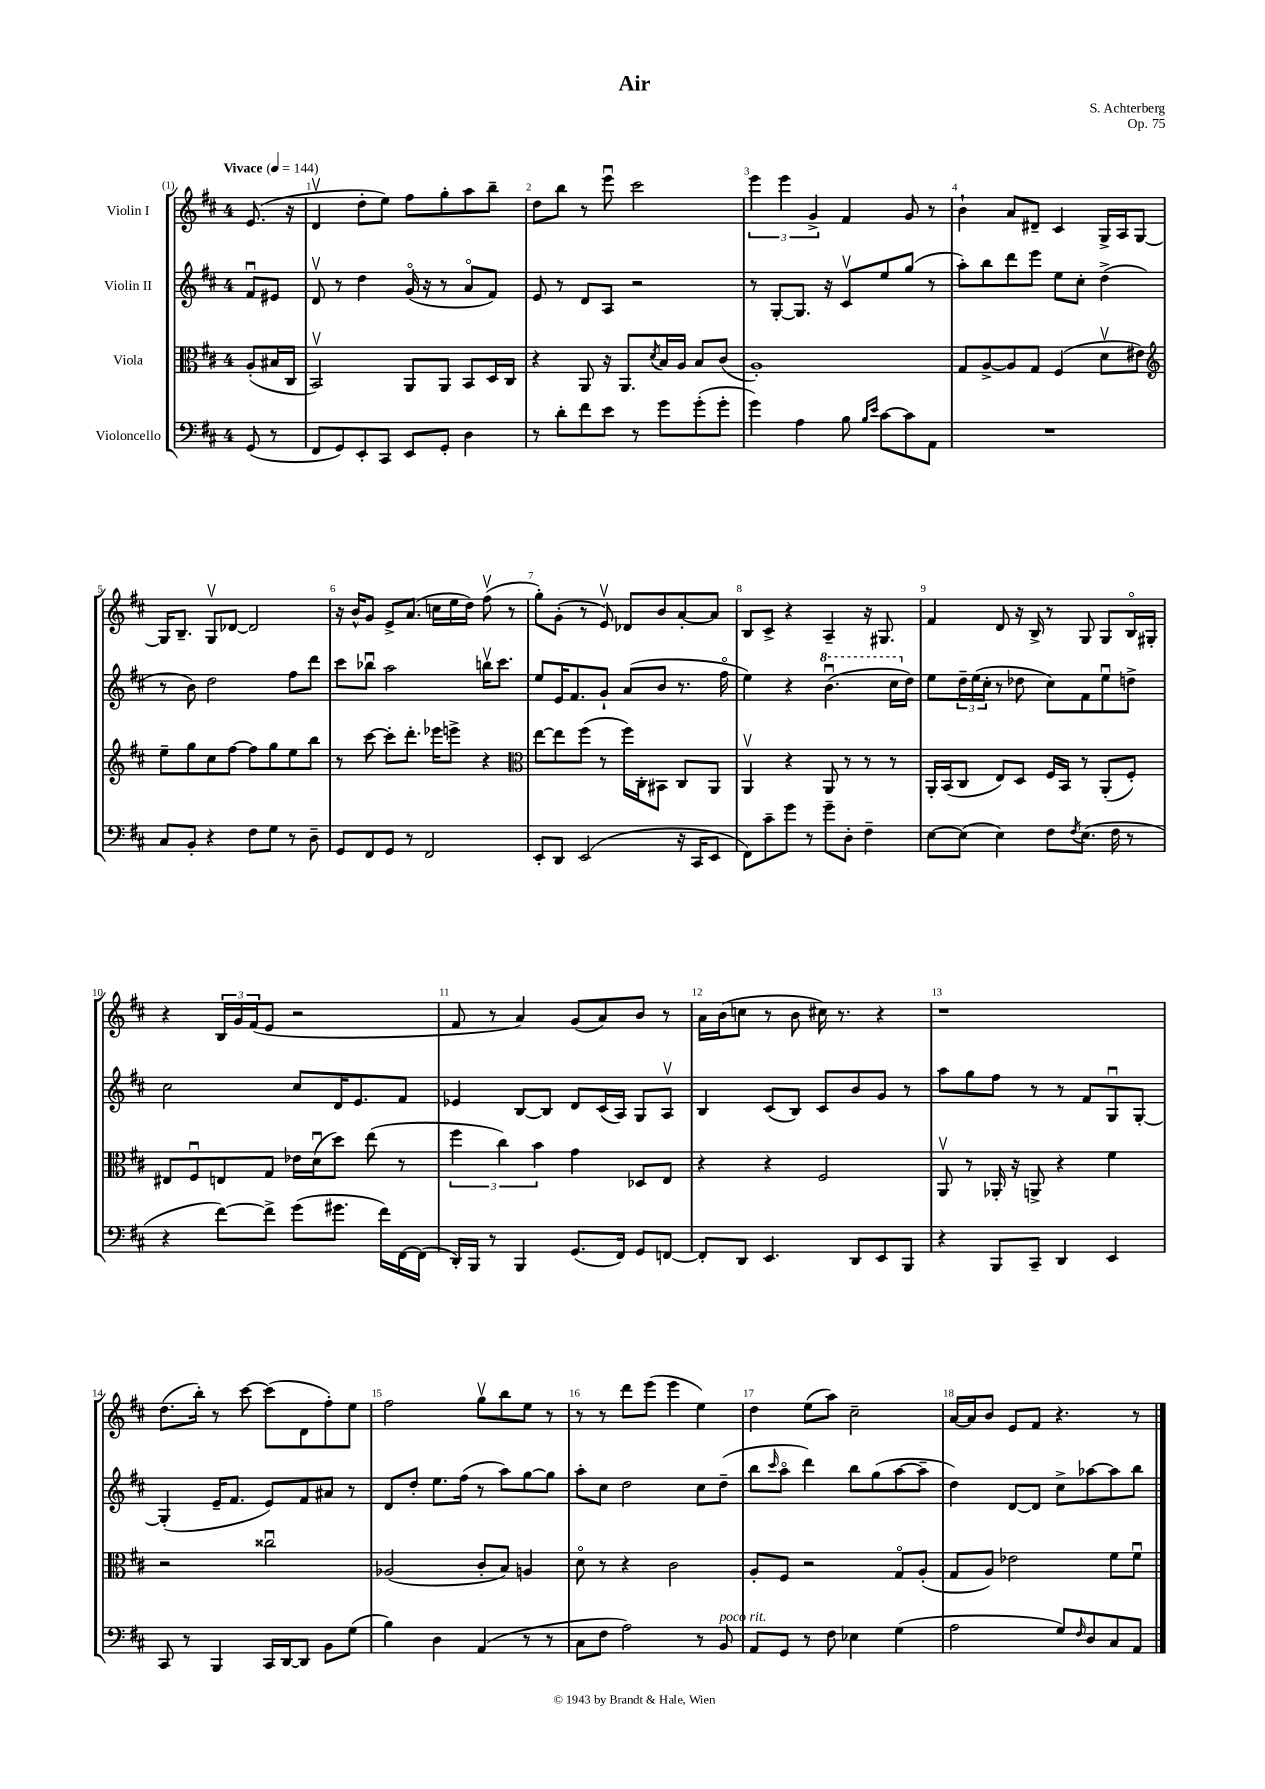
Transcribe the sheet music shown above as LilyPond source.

\header { title = "Air" composer = "S. Achterberg" opus = "Op. 75" }
<<
\new StaffGroup <<
\new Staff = "s0" \with { instrumentName = "Violin I" } {
    \clef treble \key d \major \once \override Staff.TimeSignature.style = #'single-digit \time 4/4 \partial 4 \tempo "Vivace" 4 = 144
    e'8.( r16 |
    d'4\upbow d''8-. e''8) fis''8 g''8-. a''8 b''8-- |
    d''8 b''8 r8 e'''8\downbow cis'''2 |
    \tuplet 3/2 { e'''4 e'''4 g'4-> } fis'4 g'8 r8 |
    b'4-! a'8 dis'8-- cis'4 g16-> a16 g8~ |
    g16 b8.-- g8\upbow des'8~ des'2 |
    r16 b'16-^ g'8 e'8-> a'8.( c''16 e''16 d''16) fis''8\upbow( r8 |
    g''8-.) g'8-.( r8 e'8\upbow) des'8 b'8 a'8~-. a'8 |
    b8 cis'8-> r4 a4-- r16 gis8. |
    fis'4 d'8 r16 b16-> r8 g8 g8 b16\flageolet gis16-. |
    r4 \tuplet 3/2 { b16 g'16 fis'16( } e'8 r2 |
    fis'8 r8 a'4) g'8( a'8) b'8 r8 |
    a'16 b'16( c''8 r8 b'8 cis''16) r8. r4 |
    r1 |
    d''8.( b''16-.) r8 cis'''8~ cis'''8( d'8 fis''8-.) e''8 |
    fis''2 g''8\upbow b''8 e''8 r8 |
    r8 r8 d'''8 e'''8( e'''4 e''4) |
    d''4 e''8( a''8) cis''2-- |
    a'16~ a'16 b'8 e'8 fis'8 r4. r8 \bar "|." |
}
\new Staff = "s1" \with { instrumentName = "Violin II" } {
    \clef treble \key d \major \once \override Staff.TimeSignature.style = #'single-digit \time 4/4 \partial 4
    fis'8\downbow eis'8 |
    d'8\upbow r8 d''4 g'16\flageolet( r16 r8 a'8\flageolet fis'8) |
    e'8 r8 d'8 a8 r2 |
    r8 g8~-. g8. r16 cis'8\upbow e''8 g''8( r8 |
    a''8-.) b''8 d'''8 e'''8 e''8 cis''8-. d''4->( |
    r8 b'8) d''2 fis''8 d'''8 |
    cis'''8 bes''8\downbow a''2 b''16\upbow cis'''8. |
    e''8 e'16 fis'8. g'8-! a'8( b'8 r8. fis''16\flageolet |
    e''4) r4 \ottava #1 b''4.\downbow( cis'''16 \ottava #0 d''16) |
    e''8 \tuplet 3/2 { d''16-- e''16( cis''16-. } r8 des''8 cis''8) fis'8 e''8\downbow d''8-> |
    cis''2 cis''8 d'16 e'8. fis'8 |
    ees'4 b8~ b8 d'8 cis'16( a16) g8 a8\upbow |
    b4 cis'8( b8) cis'8 b'8 g'8 r8 |
    a''8 g''8 fis''8 r8 r8 fis'8 g8\downbow g8~-. |
    g4-.( e'16-- fis'8. e'8) fis'8 ais'8 r8 |
    d'8 d''8-. e''8. fis''16( r8 a''8) g''8~ g''8 |
    a''8-. cis''8 d''2 cis''8 d''8--( |
    b''8 \grace { cis'''16 } a''8\flageolet d'''4) b''8 g''8( a''8~ a''8-- |
    d''4) d'8~ d'8 cis''8-> aes''8~ aes''8 b''8 \bar "|." |
}
\new Staff = "s2" \with { instrumentName = "Viola" } {
    \clef alto \key d \major \once \override Staff.TimeSignature.style = #'single-digit \time 4/4 \partial 4
    a8-.( bis16 cis16 |
    b,2\upbow) a,8 a,8 b,8 d16 cis16 |
    r4 a,8 r16 a,8. \acciaccatura { d'8 } b16 a16 b8 cis'8( |
    a1-.) |
    g8 a8~-> a8 g8 fis4( d'8\upbow eis'8) |
    \clef treble e''8-- g''8 cis''8 fis''8~ fis''8 g''8 e''8 b''8 |
    r8 cis'''8~ cis'''8-. d'''8.-. ees'''16 e'''8-> r4 |
    \clef alto e''8~ e''8 fis''8( r8 fis''16) cis16-. bis,8 cis8 a,8 |
    a,4\upbow r4 a,8 r8 r8 r8 |
    a,16-. b,16( cis8 e8) d8 fis16 b,16 r8 a,8-.( fis8-.) |
    eis8 fis8\downbow e8 g8 ees'16 d'16\downbow( d''8) e''8( r8 |
    \tuplet 3/2 { fis''4 cis''4) b'4 } g'4 des8 e8 |
    r4 r4 fis2 |
    a,8\upbow r8 aes,16-. r16 a,8-> r4 fis'4 |
    r2 cisis''2\downbow |
    aes2( cis'8-. b8) a4 |
    d'8\flageolet r8 r4 cis'2 |
    a8-. fis8 r2 g8\flageolet a8-.( |
    g8 a8) ees'2 fis'8 fis'8\downbow \bar "|." |
}
\new Staff = "s3" \with { instrumentName = "Violoncello" } {
    \clef bass \key d \major \once \override Staff.TimeSignature.style = #'single-digit \time 4/4 \partial 4
    g,8( r8 |
    fis,8 g,8) e,8-. cis,8 e,8 g,8-. d4 |
    r8 d'8-. fis'8 e'8 r8 g'8 g'8-.( g'8-. |
    g'4) a4 b8 \grace { b16 e'16 } cis'8~ cis'8 a,8 |
    R1 |
    cis8 b,8-. r4 fis8 g8 r8 d8-- |
    g,8 fis,8 g,8 r8 fis,2 |
    e,8-. d,8 e,2( r16 cis,16 e,8 |
    fis,8) cis'8-- g'8 r8 g'8-- d8-. fis4-- |
    e8~ e8( e4) fis8 \acciaccatura { fis8 } e8.( fis16 r8 |
    r4 fis'8~) fis'8-> g'8( gis'8. fis'16) fis,16~ fis,16( |
    d,16-.) b,,16 r8 b,,4 g,8.( fis,16) g,8 f,8~ |
    f,8-. d,8 e,4. d,8 e,8 b,,8 |
    r4 b,,8 cis,8-- d,4 e,4 |
    cis,8 r8 b,,4 cis,16 d,16~ d,8 b,8 g8( |
    b4) d4 a,4( r8 r8 |
    cis8 fis8 a2) r8 b,8^\markup { \italic "poco rit." } |
    a,8 g,8 r8 fis8 ees4 g4( |
    a2 g8) \grace { fis16 } d8 cis8 a,8 \bar "|." |
}
>>
>>
\layout { \context { \Score \override BarNumber.break-visibility = ##(#f #t #t) barNumberVisibility = #all-bar-numbers-visible } }
